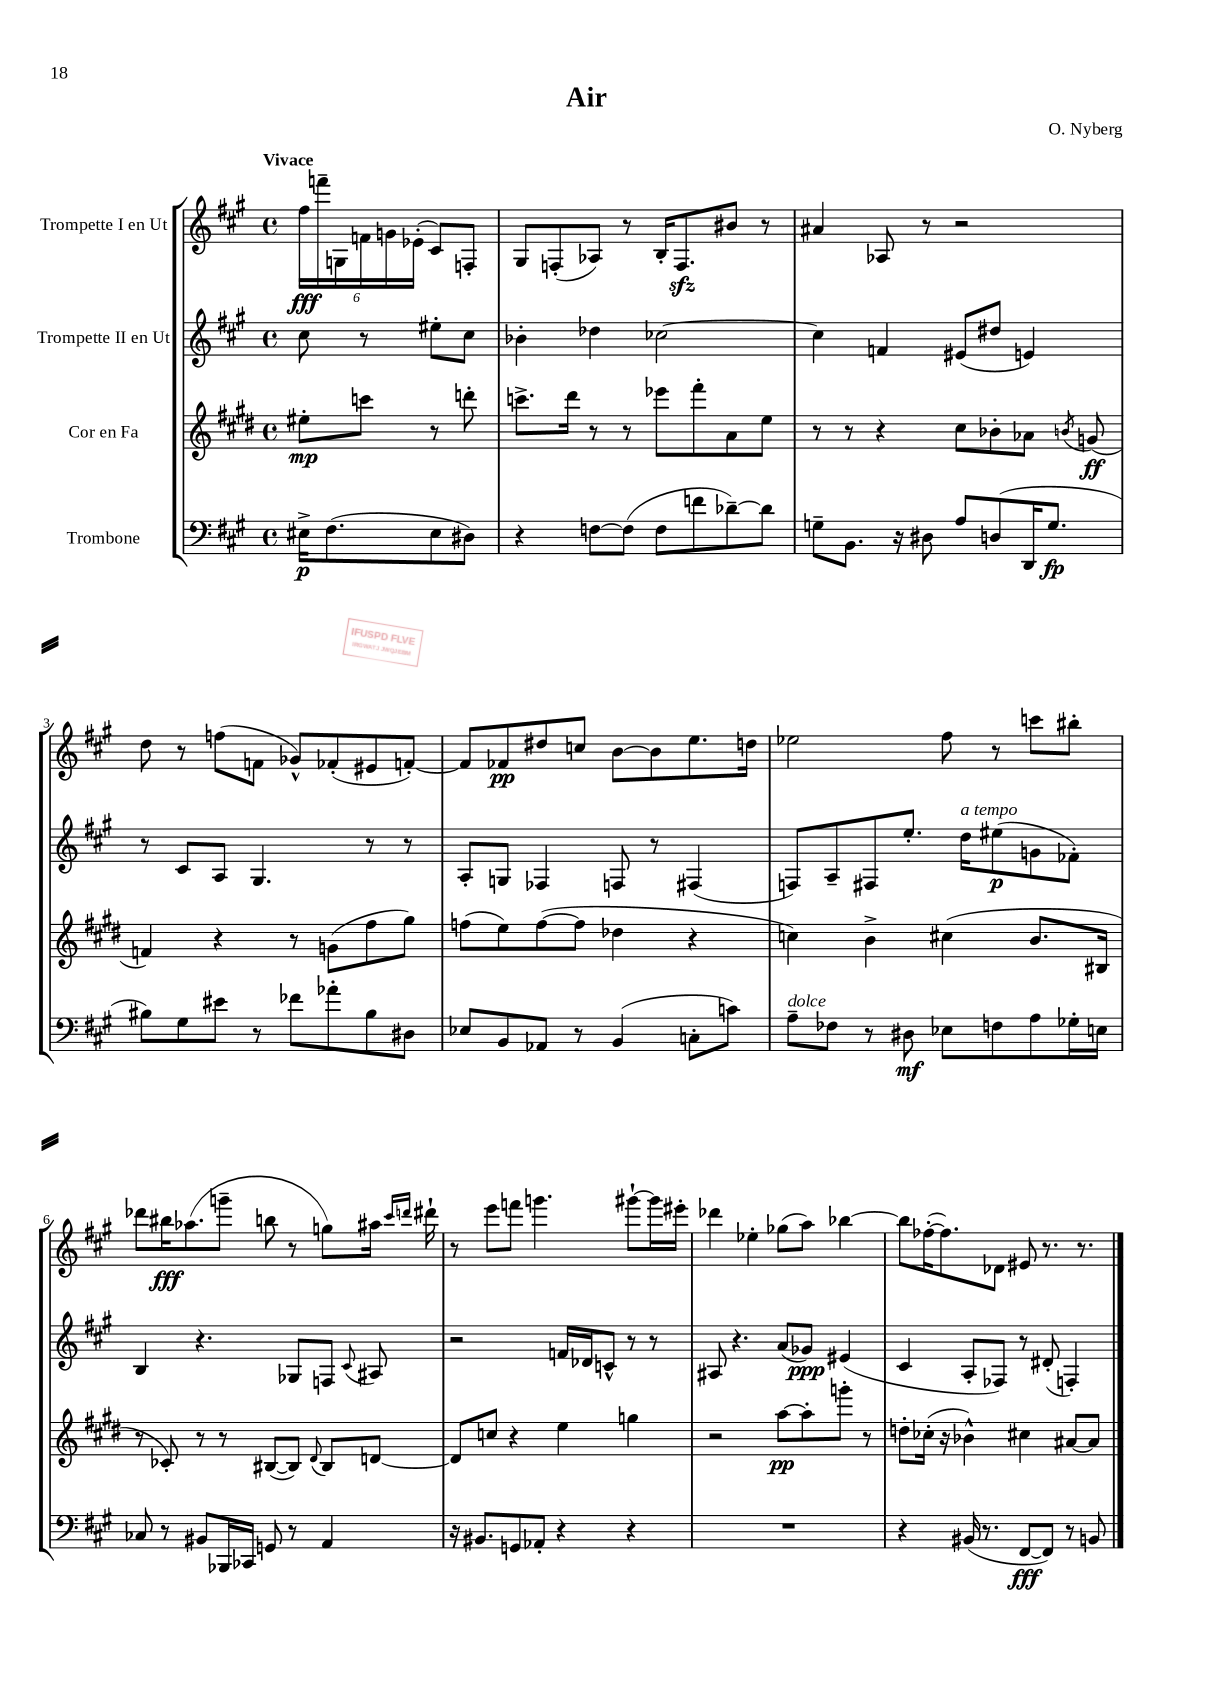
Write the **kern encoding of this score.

**kern	**kern	**kern	**kern
*staff4	*staff3	*staff2	*staff1
*clefF4	*clefG2	*clefG2	*clefG2
*k[f#c#g#]	*k[f#c#g#d#]	*k[f#c#g#]	*k[f#c#g#]
*M4/4	*M4/4	*M4/4	*M4/4
*met(c)	*met(c)	*met(c)	*met(c)
16E#^	8ee#'	8cc#	24ff#
.	.	.	24fff~
(8.F#	.	.	.
.	.	.	24G
.	8ccc	8r	24f
.	.	.	24g
.	.	.	(24e-'
8E#	8r	8ee#'	8c#)
8D#)	8ddd'	8cc#	8F'
=	=	=	=
4r	8.ccc^	4b-'	8G#
.	.	.	(8F'
.	16ddd#	.	.
[8F	8r	4dd-	8A-)
(8F]	8r	.	8r
8F	8eee-	[2cc-	16B'
.	.	.	8.F
8f	8fff#'	.	.
[8d-~)	8a	.	8b#
8d-]	8ee	.	8r
=	=	=	=
8G~	8r	4cc-]	4a#
8.BB	8r	.	.
.	4r	4f	8A-
16r	.	.	.
8D#	.	.	8r
8A	8cc#	(8e#	2r
(8D	8b-'	8dd#	.
16DD	8a-	4e)	.
8.G	.	.	.
.	8qb	.	.
.	(8g	.	.
=	=	=	=
8B#)	4f)	8r	8dd
8G#	.	8c#	8r
8e#	4r	8A	(8ff
8r	.	4.G#	8f
8f-	8r	.	8g-^^)
8a-'	(8g	.	(8f-'
8B#	8ff#	8r	8e#
8D#	8gg#)	8r	[8f')
=	=	=	=
8E-	(8ff	8A'	8f]
8BB	8ee)	8G	8f-
8AA-	([8ff	4F-	8dd#
8r	8ff]	.	8cc
(4BB	4dd-	8F	[8b
.	.	8r	8b]
8C'	4r	(4F#	8.ee
8c)	.	.	.
.	.	.	16dd
=	=	=	=
8A~	4cc)	8F)	2ee-
8F-	.	8A~	.
8r	4b^	8F#	.
8D#	.	8.ee'	.
8E-	(4cc#	.	8ff#
.	.	16dd	.
8F	.	(8ee#	8r
8A	8.b	8g	8ccc
16G-'	.	8f-')	8bb#'
16E	16B#	.	.
=	=	=	=
8C-	8r	4B	8ddd-
8r	8c-')	.	16bb#
.	.	.	(8.aa-
8BB#	8r	4.r	.
16BBB-	8r	.	8ggg~
16CC-	.	.	.
8GG	([8B#	.	8bb
8r	8B#])	8G-	8r
.	8qqd#	.	.
4AA	8B#	8F	8gg)
.	.	8qqc#	.
.	[8d	8A#	16aa#
.	.	.	16qqccc#
.	.	.	16qqddd
.	.	.	16ddd#`
=	=	=	=
16r	8d]	2r	8r
8.BB#	.	.	.
.	8cc	.	8eee
8GG	4r	.	8fff
8AA-'	.	.	4.ggg
4r	4ee	16f	.
.	.	16d-	.
.	.	8c^^	.
4r	4gg	8r	[8ggg#`
.	.	8r	16ggg#]
.	.	.	16eee#'
=	=	=	=
1r	2r	8A#	4ddd-
.	.	4.r	.
.	.	.	4ee-'
.	[8aa	(8a	(8gg-
.	8aa']	8g-)	8aa)
.	8ggg'	(4e#	[4bb-
.	8r	.	.
=	=	=	=
4r	8dd'	4c#	8bb-]
.	(16cc-'	.	([16ff-'
.	16r	.	8.ff-])
(16BB#	4b-^^)	8A'	.
8.r	.	.	.
.	.	8F-)	8d-
[8FF#	4cc#	8r	8e#
8FF#])	.	(8d#'	8.r
8r	[8a#	4F')	.
.	.	.	8.r
8BB	8a#]	.	.
==	==	==	==
*-	*-	*-	*-
